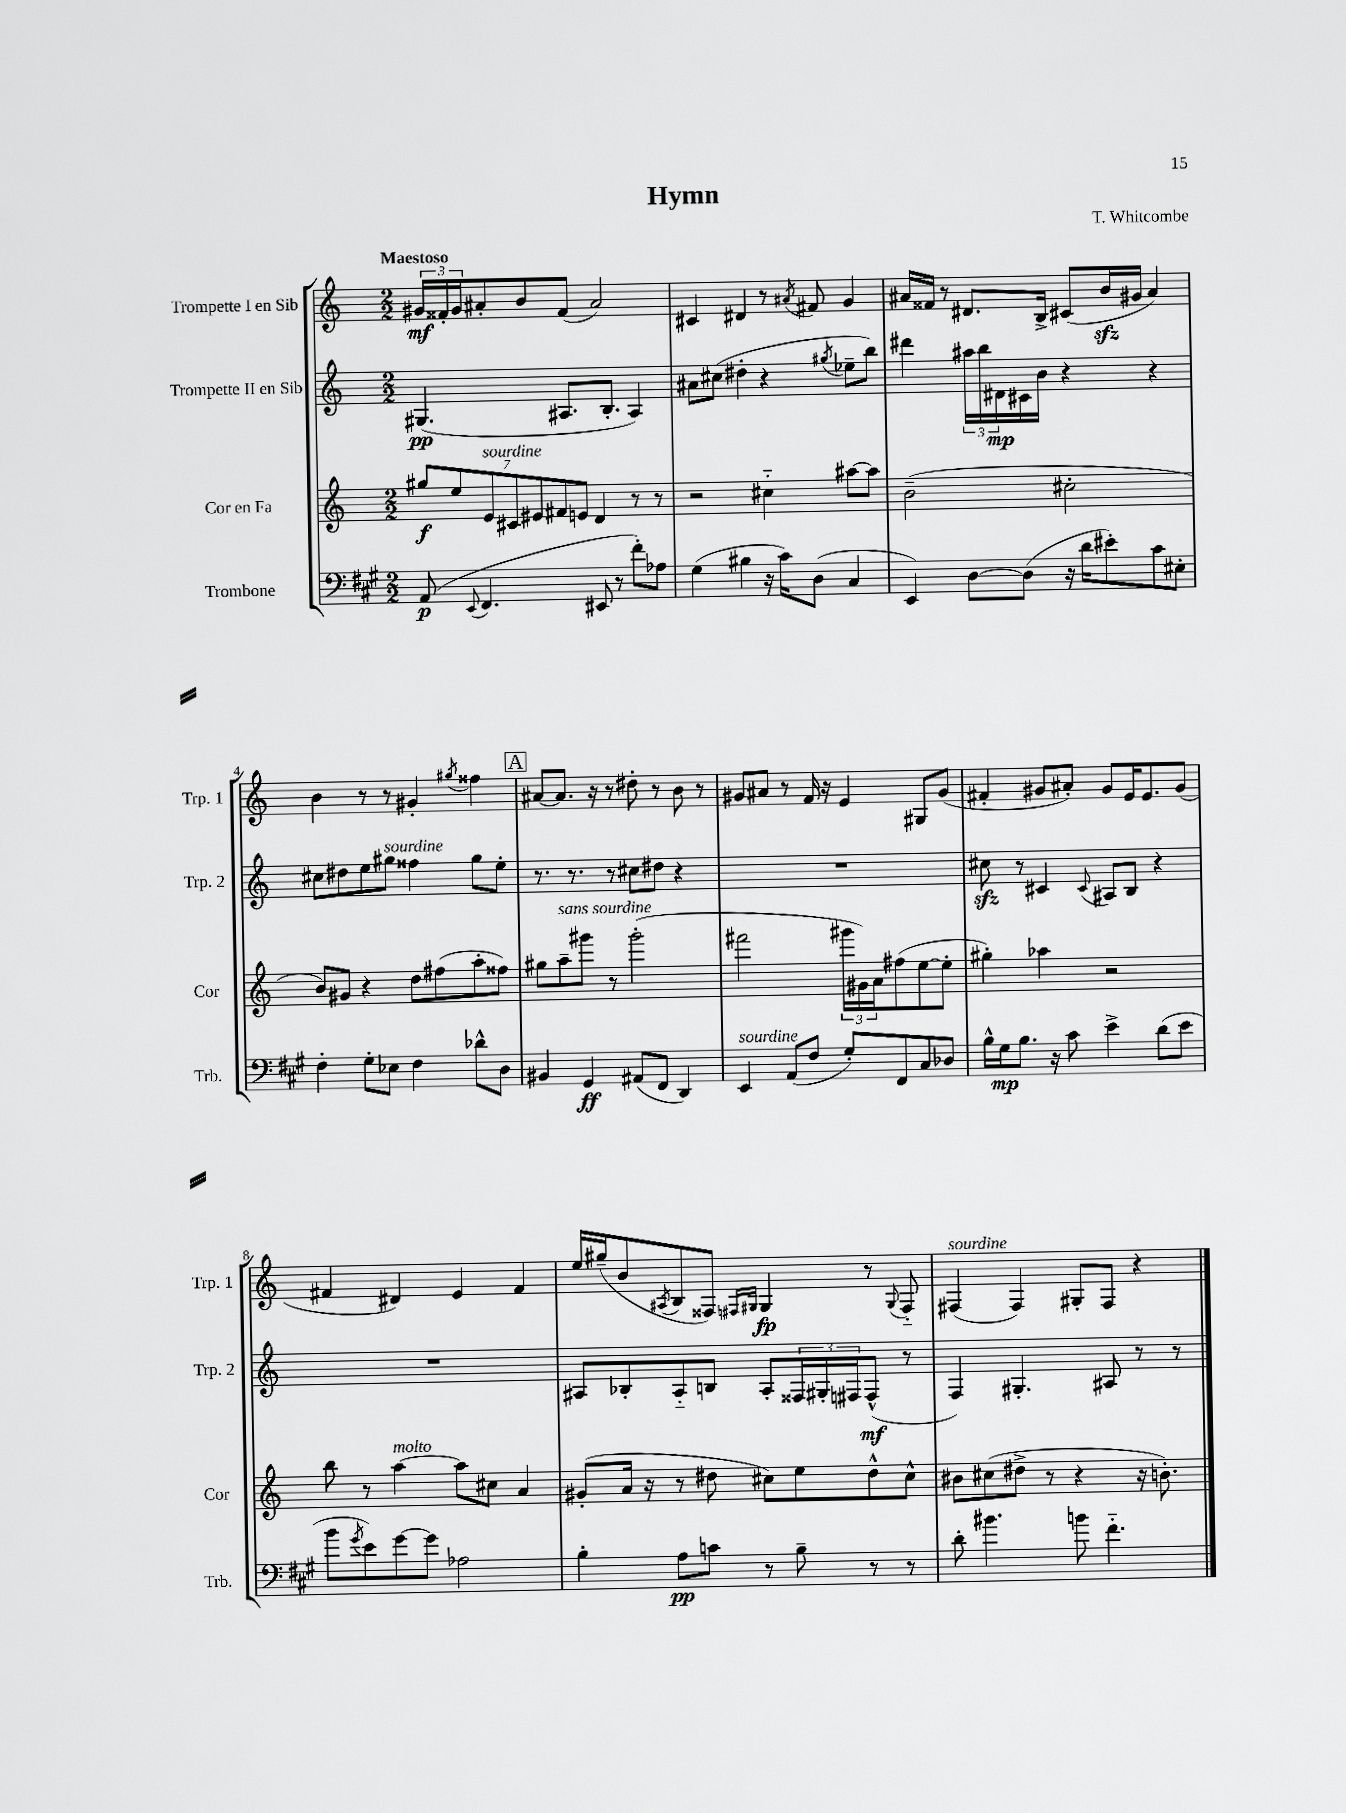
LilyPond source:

\header { title = "Hymn" composer = "T. Whitcombe" }
<<
\new StaffGroup <<
\new Staff = "s0" \with { instrumentName = "Trompette I en Sib" shortInstrumentName = "Trp. 1" } {
    \clef treble \key c \major \numericTimeSignature \time 2/2 \tempo "Maestoso"
    \tuplet 3/2 { gis'16\mf fisis'16-. gis'16 } ais'8-. b'8 fisis'8( ais'2) |
    cis'4 dis'4 r8 \acciaccatura { ais'8 } fis'8 g'4 |
    ais'16 fisis'16 r8 dis'8. b16-> cis'8( b'16\sfz gis'16 ais'4) |
    b'4 r8 r8 gis'4-. \acciaccatura { gis''8 } fisis''4 |
    \mark \markup { \box "A" } ais'8~ ais'8. r16 r8 dis''8-. r8 b'8 r8 |
    gis'8 ais'8 r8 f'16 r16 e'4 gis8 gis'8( |
    fis'4-. gis'8 ais'8-.) gis'8 e'16 e'8. gis'8( |
    fis'4 dis'4) e'4 fis'4 |
    e''16 gis''16--( b'8 \acciaccatura { ais8 } b8 fisis8) \grace { fis16 gis16 } gis4\fp r8 \appoggiatura { gis8 } fis8-_ |
    fis4^\markup { \italic "sourdine" }( fis4) gis8-. fis8 r4 \bar "|." |
}
\new Staff = "s1" \with { instrumentName = "Trompette II en Sib" shortInstrumentName = "Trp. 2" } {
    \clef treble \key c \major \numericTimeSignature \time 2/2
    gis4.\pp( ais8. b8.-. ais4) |
    ais'8 cis''8( dis''4-. r4 \acciaccatura { gis''8 } ees''8-- b''8) |
    dis'''4 \tuplet 3/2 { ais''16 b''16 dis'16\mp } cis'16 b'16 r4 r4 |
    cis''8 dis''8 e''8 gis''8^\markup { \italic "sourdine" } fisis''4 gis''8 e''8-. |
    \mark \markup { \box "A" } r8. r8. r8 cis''8 dis''8 r4 |
    R1 |
    cis''8\sfz r8 cis'4 \appoggiatura { cis'8 } ais8 b8 r4 |
    R1 |
    ais8 bes8-. ais8-_ b8 ais8-. \tuplet 3/2 { fisis16 gis16-. fis16 } fis8-^\mf( r8 |
    f4) gis4.-. ais8 r8 r8 \bar "|." |
}
\new Staff = "s2" \with { instrumentName = "Cor en Fa" shortInstrumentName = "Cor" } {
    \clef treble \key c \major \numericTimeSignature \time 2/2
    \tuplet 7/4 { gis''8\f e''8 e'8^\markup { \italic "sourdine" } cis'8 eis'8 fis'8 e'8 } d'4 r8 r8 |
    r2 cis''4-_ ais''8~ ais''8 |
    b'2--( cis''2-. |
    b'8) gis'8 r4 d''8 fis''8( a''8-. fisis''8) |
    \mark \markup { \box "A" } gis''8 a''8--^\markup { \italic "sans sourdine" } gis'''8 r8 gis'''2-.( |
    fis'''2 \tuplet 3/2 { gis'''16 gis'16) a'16 } fis''8( e''8~ e''8-. |
    gis''4-.) aes''4 r2 |
    b''8 r8 a''4~^\markup { \italic "molto" } a''8 cis''8 a'4 |
    gis'8-.( a'16 r16 r8 dis''8 cis''8) e''8 dis''8-^ cis''8-^ |
    bis'8 cis''8( dis''8-> r8 r4 r16 b'8.-.) \bar "|." |
}
\new Staff = "s3" \with { instrumentName = "Trombone" shortInstrumentName = "Trb." } {
    \clef bass \key a \major \numericTimeSignature \time 2/2
    a,8\p( \appoggiatura { e,8 } fis,4. eis,8 r8 fis'8-.) aes8 |
    gis4( bis4 r16 cis'16) d8( cis4 |
    e,4) d8~ d8( r16 d'16 eis'8-.) cis'8 eis8-. |
    fis4-. gis8-. ees8 fis4 des'8-^ d8 |
    \mark \markup { \box "A" } bis,4 gis,4\ff ais,8( fis,8 d,4) |
    e,4^\markup { \italic "sourdine" } a,8( fis8 gis8-.) fis,8 cis8 des8 |
    b16-^ gis16\mp b8. r16 cis'8 e'4-> d'8( e'8 |
    b'8 \acciaccatura { gis'8 } e'8) gis'8~ gis'8 aes2 |
    b4-. a8\pp c'8 r8 b8-- r8 r8 |
    d'8-. bis'4. b'8 fis'4.-_ \bar "|." |
}
>>
>>
